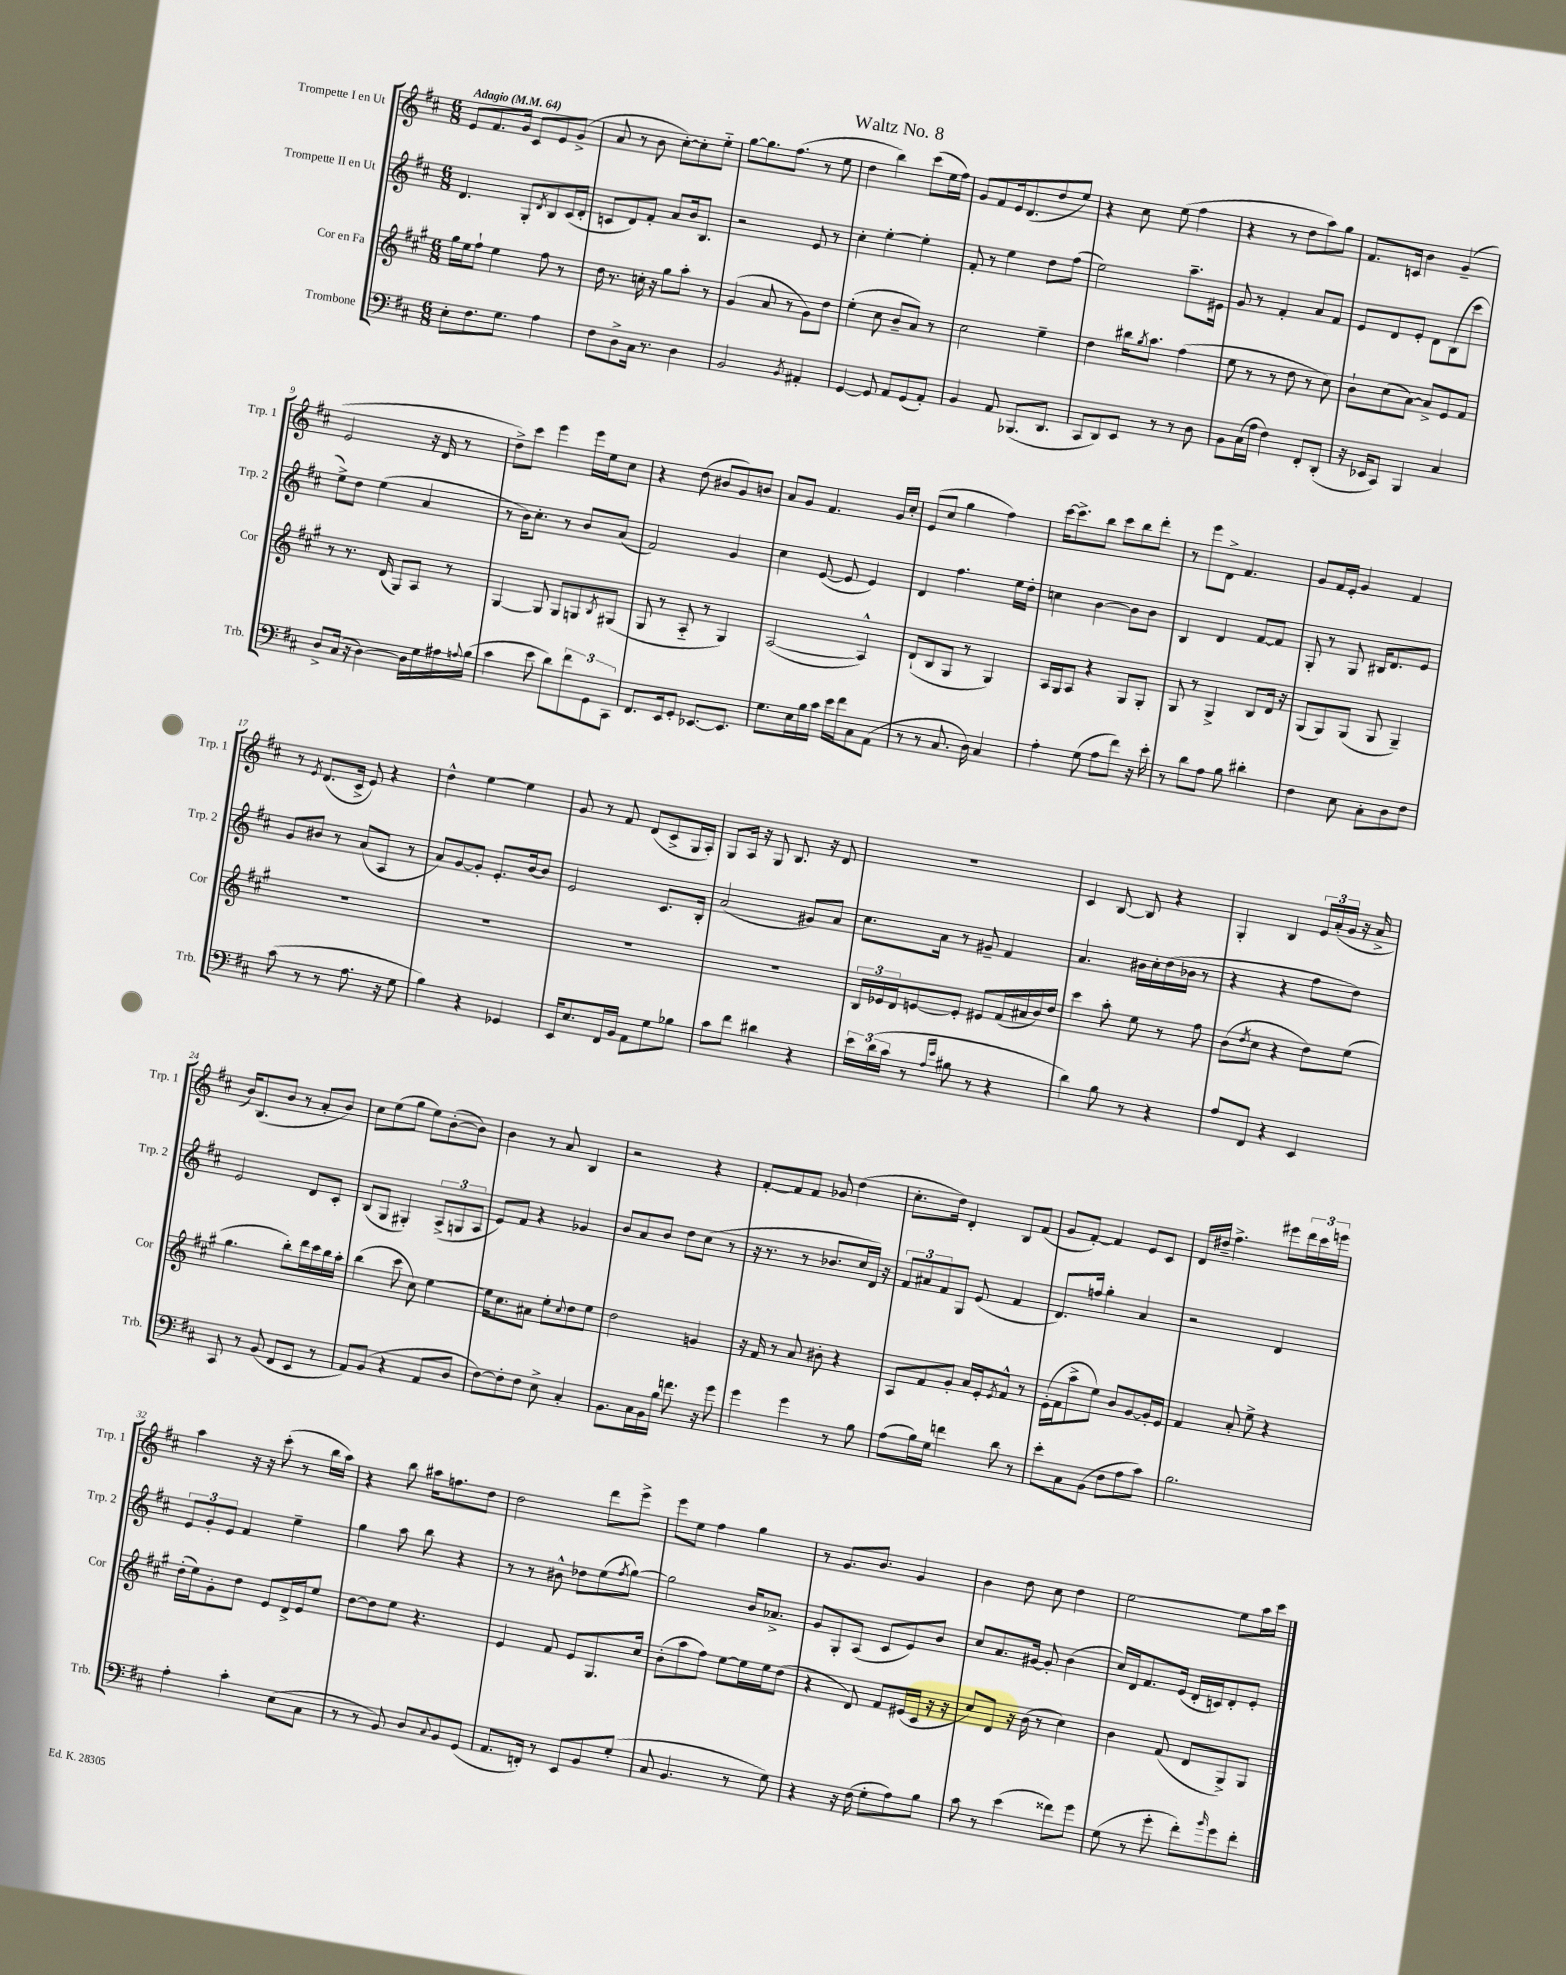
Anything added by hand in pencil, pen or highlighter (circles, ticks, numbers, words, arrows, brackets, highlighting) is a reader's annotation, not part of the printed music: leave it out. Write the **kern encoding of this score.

**kern	**kern	**kern	**kern
*staff4	*staff3	*staff2	*staff1
*clefF4	*clefG2	*clefG2	*clefG2
*k[f#c#]	*k[f#c#g#]	*k[f#c#]	*k[f#c#]
*M6/8	*M6/8	*M6/8	*M6/8
*MM64	*MM64	*MM64	*MM64
8E'\L	16gg#\LL	4.d/	8e/L
.	16ee\J	.	.
8.F#\	8ff#`\J	.	8.f#/
.	4ee\	.	.
8.G\J	.	.	16g/Jk
.	.	8G'/L	8c#/L
.	.	8qd/	.
4A\	8ff#\	8B/	8e/
.	8r	(16c#/L	(8g^/J
.	.	16d'/JJ	.
=	=	=	=
8F#\L	16dd\	8c/L	8a/
.	8.r	.	.
8D^\	.	8d/)	8r
16C#\Jk	16cc'\	8f#'/J	8b\
8.r	16r	.	.
.	8gg#\L	8a/L	[8cc#'\L)
4D\	8aa'\J	16b/k	8cc#'\]
.	.	8.B/J	.
.	8r	.	8ee'~\J
=	=	=	=
2BB/	(4g#/	2r	[8gg\L
.	.	.	8.gg\]
.	8a/	.	.
.	.	.	(8.ff#\J
.	8r	.	.
8qBB/	.	.	.
4AA#'/	8g#\L)	8e/	8r
.	8dd\J	8r	8ee\
=	=	=	=
[4GG/	(4ee'\	4cc#'\	4dd\
8GG/]	8cc#\	[4ee'\	4bb\)
8AA/L	8b~/L	.	.
(8GG/	8a/J)	4ee'\]	(8ccc#\L
8AA'/J)	8r	.	16ee\L
.	.	.	16ff#\JJ)
=	=	=	=
4BB/	2cc#\	8f#'/	8g/L
.	.	8r	8f#/
8AA/	.	4ee\	16e/k
.	.	.	(8.d/
(8.BBB-/L	.	.	.
.	4ee~\	8dd\L	8dd/
8.DD/J	.	.	.
.	.	(8ff#\J	8ee/J)
=	=	=	=
8CC#/L	4dd\	2ee\)	4r
8DD/)	.	.	.
8EE/J	16bb#\LK	.	8cc#\
.	8qgg#/	.	.
.	8.aa\J	.	.
8r	.	.	(8ee\
8r	(4ff#\	8.aa~\L	4ff#\
8D\	.	.	.
.	.	16e#\Jk	.
=	=	=	=
8BB\L	8ee\	8g/	4r
(16C#\L	8r	8r	.
16A\JJ	.	.	.
4F#\)	8r	4f#'/	8r
.	8dd\	.	8dd\L
8FF#'/L	8r	8a/L	8aa\)
(8DD'/J	8cc#\)	8f#/J	8gg\J
=	=	=	=
16r	8b`\L	8e/L	8.f#/L
16EE-/LK	.	.	.
8CC#/J)	(8cc#\	8d/	.
.	.	.	16c/Jk
4BBB/	[8a\J)	8e'/J	4b\
.	8a^/]L	8d\L	.
4C#/	8e/	(8B\	(4g~/
.	8f#/J	8ccc#\J	.
=	=	=	=
8D^/L	8r	8ee^\L)	2e/
(16C#/Jk	8.r	8dd\J	.
16r	.	.	.
[4D\)	.	(4ee\	.
.	(16d/	.	.
.	8G#/L)	.	.
16D\]LL	8A/J	4a/	16r
16G\	.	.	16d/
16A#\	8r	.	8r
8qqA/	.	.	.
(16B\JJ	.	.	.
=	=	=	=
4c#\	[4G#/	8r	8dd^\L)
.	.	16b\LK)	8ccc#\J
.	.	8.cc#'\J	.
8e\	8G#/]	.	4eee\
8d\L)	8G#/L	8r	.
12f#\	8G/	8b/L	16eee\LL
.	.	.	16ee\J
12GG\	.	.	.
.	8qB/	.	.
.	(8G#/J	(8a/J	8cc#\J
12CC#\J	.	.	.
=	=	=	=
8.FF#/L	8G#/	2f#/)	4r
.	8r	.	.
16EE/k	.	.	.
8GG'/J	8A'~/	.	(8dd\
[8.EE-/L	8r	.	8b#/L
.	4G#/)	4g/	8g/)
8.EE-/]J	.	.	.
.	.	.	8b/J
=	=	=	=
8.G\L	([2A/	4cc#\	8a/L
.	.	.	8g/J
16E\L	.	.	.
16B\	.	([8e/	4.f#/
16c#\JJ	.	.	.
16e\LL	.	8e/]	.
16f#\J	.	.	.
8C#\	4A^^/])	4e/)	.
(8AA\J	.	.	16g/LL
.	.	.	16cc#'/JJ
=	=	=	=
8r	(8d`/L	4d/	(8e/L
8r	8B/	.	8cc#/J
8.C#/	8G#/J	4.ff#\	4gg\
.	8r	.	.
16D\)	.	.	.
4C#/	4G#/)	.	4ff#\)
.	.	16ee\LL	.
.	.	16dd'\JJ	.
=	=	=	=
4A'\	16A/LL	4cc\	[16ccc#\LK
.	16G#/J	.	8.ccc#^\]
.	8A/J	.	.
(8G\	4r	[4b\	8bb\J
8A\L	.	.	8ccc#\L
8f#\J)	8G#/L	8b\]L	8bb\
16r	8G#'/J	8b\J	8ddd'\J
16e'\	.	.	.
=	=	=	=
8r	8G#/	4B/	8r
8d\L	8r	.	8eee\L
8A\J	4G#^/	4d/	8d^\J
8B\	.	.	4.f#/
4d#'\	8B/L	[8f#/L	.
.	16d/Jk	8f#/]J	.
.	16r	.	.
=	=	=	=
4F#\	(8G#/L	8G'/	8g/L
.	8G#/)	8r	16f#/L
.	.	.	16e'/JJ
8E\	(8G#/J	8G/	4g/
8C#'\L	8G#/	16B#/LK	.
.	.	8.d/	.
8D\	4G#~/)	.	4f#/
8F#\J	.	8e/J	.
=	=	=	=
(8c#\	2.r	8g/L	8r
.	.	.	8qe/
8r	.	8b#/J	(8.d/L
8r	.	8r	.
.	.	.	16c#^/Jk
8.A\	.	(8a/L	8e/)
.	.	8A/J	4r
16r	.	.	.
8G\	.	8r	.
=	=	=	=
4B\)	2.r	8a/L)	4dd^^\
.	.	[8g/	.
4r	.	8g'/]J	[4ee\
.	.	8.e'/L	.
4GG-/	.	.	4ee\]
.	.	[16b/k	.
.	.	8b/]J	.
=	=	=	=
16EE/LK	2.r	2e/	8g/
8.E/	.	.	.
.	.	.	8r
16FF#/L	.	.	8f#/
16BB/JJ	.	.	.
8AA\L	.	.	(8d/L
8G\	.	8.c#/L	8c#^/
8B-\J	.	.	16G/L
.	.	16B'/Jk	16A'/JJ)
=	=	=	=
8c#\L	2.r	(2a/	8G/L
8f#\J	.	.	16A/Jk
.	.	.	16r
4d#\	.	.	8G/
.	.	.	8.B/
4r	.	8g#/L)	.
.	.	.	16r
.	.	8a/J	8d/
=	=	=	=
24e\LL	24B/LL	8.cc#\L	2.r
(24d\	24e-/	.	.
24c#\JJ	24d/J	.	.
8r	[8e/	.	.
.	.	16a\Jk	.
16qqA/LL	.	.	.
16qqe/JJ	.	.	.
8B#\	8e'/]J	8r	.
8r	8e#/L	8g#~/	.
4r	(16f#/L	4f#/	.
.	16a#/	.	.
.	16b/)	.	.
.	16dd/JJ	.	.
=	=	=	=
4d\)	4ccc#\	4.a/	4c#/
8B\	8aa'\	.	[8B/
8r	8ee\	16b#\LL	8B/]
.	.	16cc#'\	.
4r	8r	(16dd\	4r
.	.	16b-\JJ	.
.	8ff#\	8r	.
=	=	=	=
8A/L	(8b\L	4r	4G'/
.	8qdd/	.	.
8FF#/J	8cc#\J	.	.
4r	4r	4r	4B/
4EE/	8dd\L)	8ff#\L	24e/LL
.	.	.	(24a'/
.	.	.	24g/JJ
.	(8ee\J	8dd\J)	16r
.	.	.	16a^/
=	=	=	=
8CC#/	4.gg#\	2e/	16b/LK)
.	.	.	(8.B/
8r	.	.	.
(8BB/	.	.	8b/J
8FF#/L	8bb'\L)	.	8r
8EE/J	16ddd\L	8d/L	8a'/L
.	16ccc#\	.	.
8r	16bb\	8c#'/J	8b/J)
.	16aa'\JJ	.	.
=	=	=	=
8AA/L)	(4bb\	(8B/L	8cc#\L
(8BB/J	.	8G/J	(8ee\
4r	8ccc#\	4G#'/)	8gg\J
.	8cc#\)	.	8ee\L)
8AA/L	[4ee\	(12A^/L	([8b'\
.	.	12G/	.
8D/J	.	.	8b\]J)
.	.	12A/J	.
=	=	=	=
[8F#\L)	16ee\]LK	8e/L)	4b\
.	8.cc#\	.	.
8F#'\]	.	8f#/J	.
8F#\J	8a#\J	4r	8r
8E^\	8ee'\L	.	8a/
.	8qqcc#/	.	.
4C#'/	8dd\	4g-/	4B/
.	8ee\J	.	.
=	=	=	=
8.BB\L	2dd\	8b/L	2r
.	.	8a/	.
16C#\L	.	.	.
16BB\	.	8b/J	.
16B\JJ	.	.	.
8.f\	.	8dd\L	.
.	4g/	(8cc#\J	4r
16r	.	.	.
8g\	.	8r	.
=	=	=	=
4g\	16r	16r	[8f#'/L
.	16f#/	8.r	.
.	8r	.	8f#/]
4g\	8a/	8r	8f#/J
.	8b#'\	8.b-/L	8g-/
8r	4r	.	(4dd\
.	.	16cc#/L	.
8B\	.	16d/JJ)	.
.	.	16r	.
=	=	=	=
(8A\L	8A/L	12f#/L	8.cc#'\L
.	.	12a#/	.
16B\L)	8f#/	.	.
.	.	12f#/	.
16G\JJ	.	.	16dd\Jk)
4f\	8g#'/J	8G/J	4d'/
.	16a/LL	(8e/	.
.	16e'/J	.	.
.	8qe/	.	.
8d\	8f#^^/J	4f#/	8B/L
8r	8r	.	(8f#/J
=	=	=	=
8e'\L	(16e'\LL	8.d/L)	8g/L
.	16f#\J	.	.
8C#\	8aa^\	.	[8f#'/J)
.	.	16ff/Jk	.
(8BB\J	8ee\J)	4gg'\	4f#/]
8F#\L	8b/L	.	.
8A\	[8g#/	4a/	8e/L
8c#\J)	16g#'/]L	.	8c#/J
.	16e/JJ	.	.
=	=	=	=
2.B\	4f#/	2r	16d/LL
.	.	.	16dd#~/JJ
.	.	.	4.ff#^\
.	8a'/	.	.
.	8ee^\	.	.
.	4r	4d/	8eee#\L
.	.	.	24ddd\L
.	.	.	24ccc#\
.	.	.	24eee\JJ
=	=	=	=
4A'\	(16dd'\LL	12e/L	4aa\
.	16ee\J)	.	.
.	.	12g'/	.
.	8g#'\	.	.
.	.	12e/J	.
4c#'\	8dd\J	4f#/	16r
.	.	.	16r
.	8e/L	.	(8ccc#'\
(8E\L	16d^/L	4ee~\	8r
.	16e/J	.	.
8C#\J	8ee/J	.	16bb\LL
.	.	.	16aa\JJ)
=	=	=	=
8r	[8dd\L	4gg\	4r
8r	8dd\]	.	.
8BB/)	8ee\J	8aa\	8bb\
8D/L	4.r	8bb\	16aa#\LK
.	.	.	8.ff\
8qqC#/	.	.	.
8BB/	.	4r	.
(8GG/J	.	.	8dd\J
=	=	=	=
8.AA/L	4e/	8r	2dd\
.	.	8r	.
16FF'/Jk)	.	.	.
8r	8f#/	8b#^^\	.
8EE/L	8e/L	8dd-\L	.
8BB/	8.G#/	(8ee\	8ddd\L
.	.	8qff#/	.
(8G'/J	.	[8gg\J)	8eee^\J
.	16cc#/Jk	.	.
=	=	=	=
8C#/	(8b'\L	2gg\]	8eee\L
4.BB/	8aa\	.	8ee\J
.	8ff#\J)	.	4ff#\
.	[8ee\L	.	.
8r	16ee\]L	16b/LK	4gg\
.	16ee\J	8.a-^/J	.
8G\)	(8dd\J	.	.
=	=	=	=
4r	4r	8g/L	8r
.	.	8G'/	8.g/L
16r	8d/)	(8A/J	.
(16F#\	.	.	8.b/J
8G'\L	8f#/L	8c#/L	.
8A\)	(16e#/L	8e/)	4g/
.	16c#/JJ	.	.
8B\J	16r	8b/J	.
.	16r	.	.
=	=	=	=
8c#\	8cc#/L)	8cc#/L	4b\
8r	8d/J	8.a/	.
(4e\	16r	.	8dd\
.	(16b\	[16g#/Jk	.
.	8r	8g#'/]	8cc#\
8f##\L)	4cc#\)	(4b\	4dd\
8g\J	.	.	.
=	=	=	=
(8G\	4b\	16cc#/LL)	[2ee\
.	.	16d/J	.
8r	.	8.f#/	.
8g'\	(8f#/	.	.
.	.	(16e/Jk	.
8f#'\L)	8d/L	16d'/LL	.
.	.	16c/J)	.
16qqb/	.	.	.
8g\	8G#^/)	8d'/	8ee\]L
8f#'\J	8G#/J	8e'/J	16aa\L
.	.	.	16ccc#\JJ
==	==	==	==
*-	*-	*-	*-
